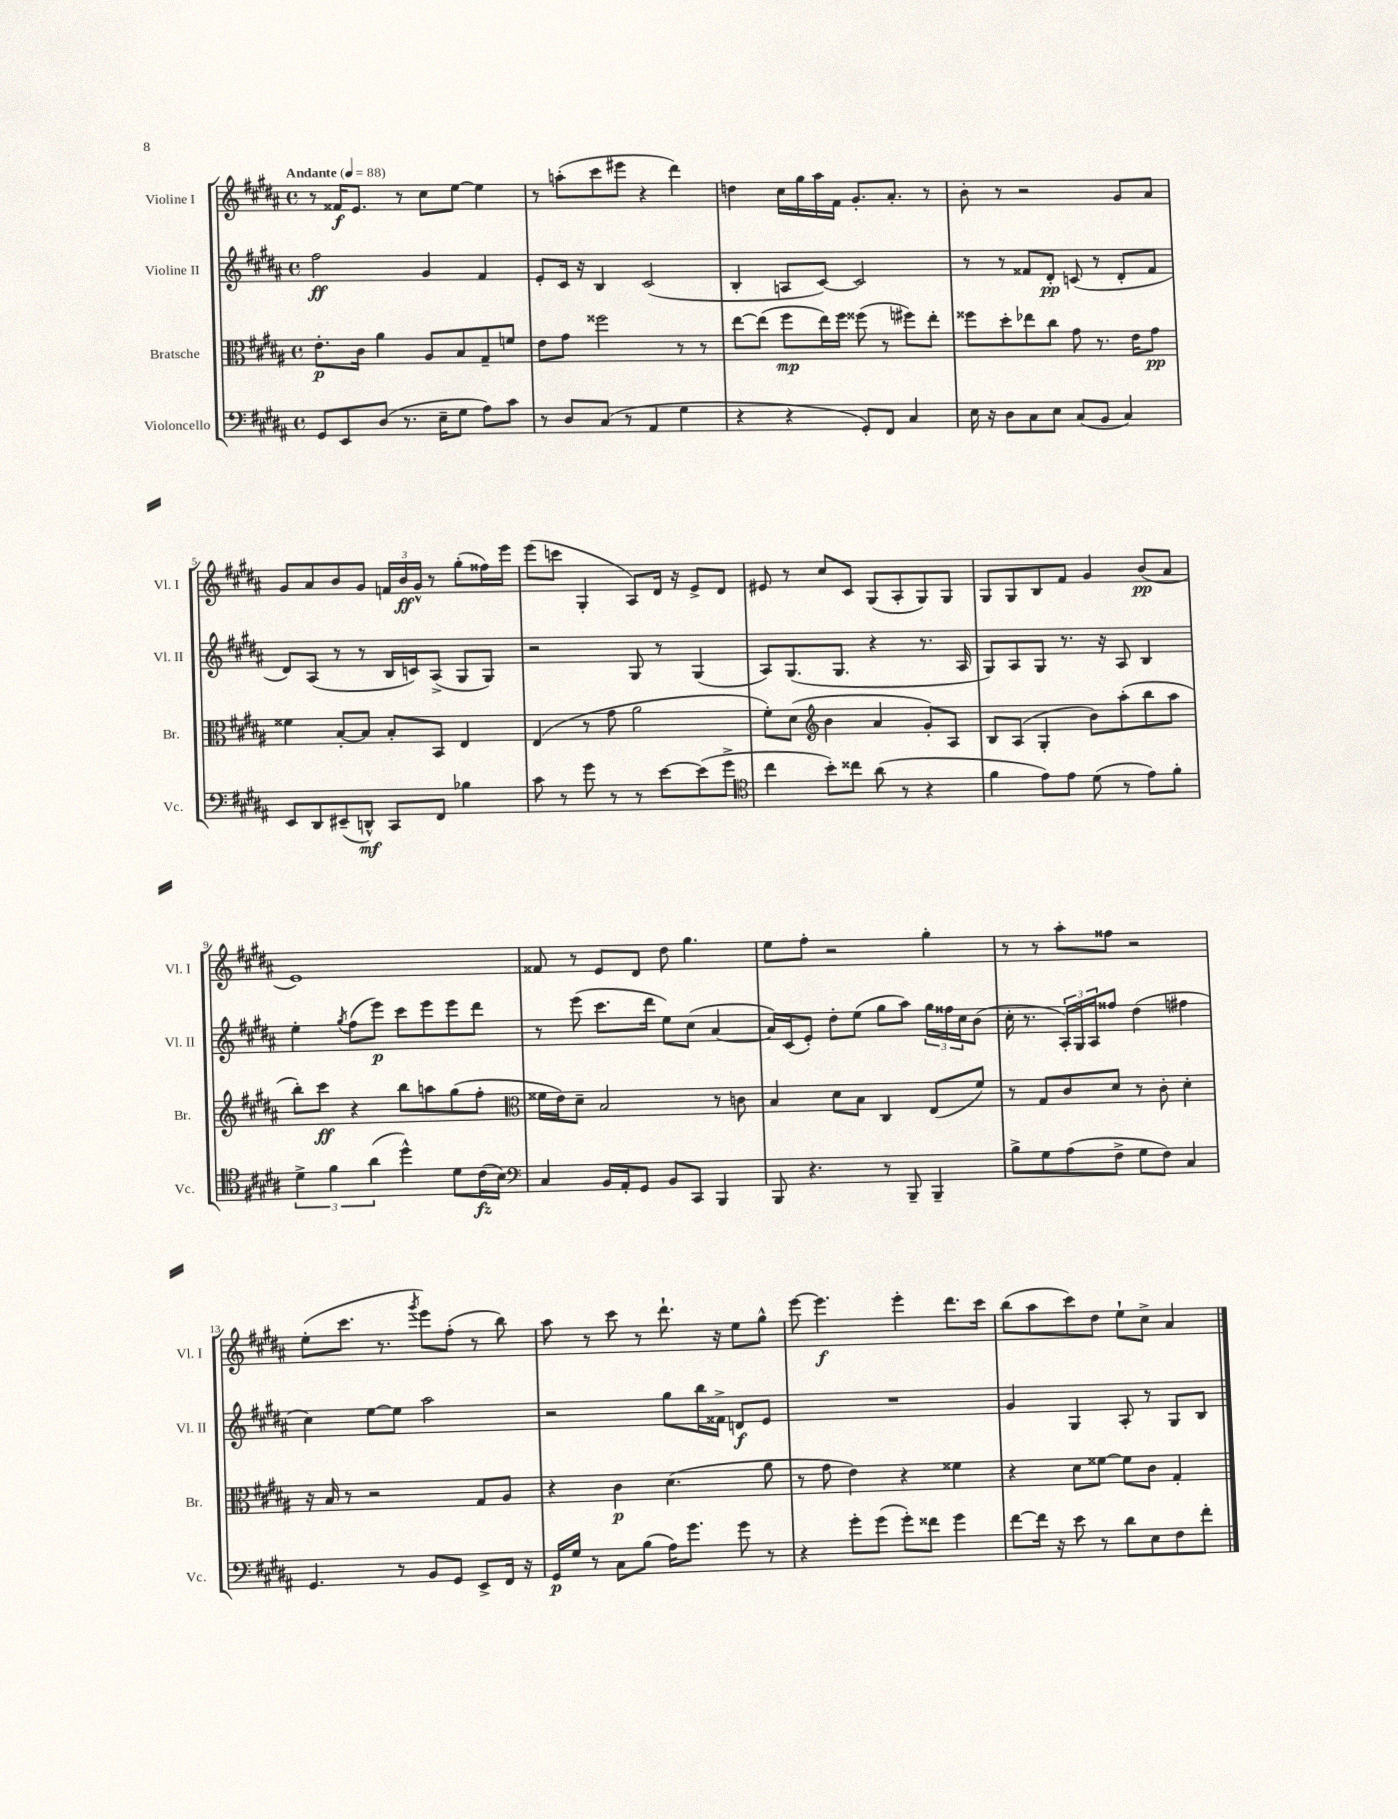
<<
\new StaffGroup <<
\new Staff = "s0" \with { instrumentName = "Violine I" shortInstrumentName = "Vl. I" } {
    \clef treble \key b \major \defaultTimeSignature \time 4/4 \tempo "Andante" 4 = 88
    r8 fisis'16\f e'8. r8 cis''8 e''8~ e''4 |
    r8 a''8-.( cis'''8 eis'''8 r4 dis'''4) |
    d''4 cis''16 gis''16 ais''16 fis'16 gis'8.-. ais'8.-. r8 |
    b'8-. r8 r2 gis'8 ais'8 |
    gis'8 ais'8 b'8 gis'8 \tuplet 3/2 { f'16 b'16\ff gis'16-^ } r8 gis''8-.( fisis''16) e'''16 |
    e'''8( c'''8 gis4-. ais8) dis'16 r16 e'8-> dis'8 |
    eis'8 r8 cis''8 cis'8 gis8( ais8-. gis8) gis8 |
    gis8 gis8 b8 fis'8 gis'4 b'8\pp( ais'8 |
    e'1) |
    fisis'8 r8 e'8 dis'8 dis''8 gis''4. |
    e''8 fis''8-. r2 gis''4-. |
    r8 r8 ais''8-. fisis''8 r2 |
    e''8-.( cis'''8. r8. \acciaccatura { gis'''8 } e'''8) fis''8-.( r8 b''8) |
    ais''8 r8 cis'''8 r8 dis'''8.-! r16 e''8 gis''8-^ |
    e'''8~ e'''4.\f e'''4-. dis'''8. cis'''16 |
    b''8( ais''8 cis'''8) dis''8 e''8-! cis''8-> ais'4 \bar "|." |
}
\new Staff = "s1" \with { instrumentName = "Violine II" shortInstrumentName = "Vl. II" } {
    \clef treble \key b \major \defaultTimeSignature \time 4/4
    fis''2\ff gis'4 fis'4 |
    e'8-. cis'16 r16 b4 cis'2( |
    b4-. a8 cis'8~) cis'2 |
    r8 r8 fisis'8 dis'8-.\pp c'8( r8 dis'8-. fisis'8 |
    dis'8) ais8( r8 r8 b16 c'16) ais8->( gis8 gis8) |
    r2 gis8 r8 gis4( |
    ais8) gis8.( gis8. r4 r8. ais16 |
    gis8) ais8 gis8 r8. r16 ais8 b4 |
    e''4-. \acciaccatura { gis''8 } fis''8( e'''8\p) cis'''8 e'''8 e'''8 dis'''8 |
    r8 e'''8( cis'''8. dis'''16 e''8) cis''8( ais'4~ |
    ais'16) cis'16( e'8-.) dis''8-. e''8( gis''8 ais''8) \tuplet 3/2 { gis''16 fisis''16 cis''16 } b'8( |
    cis''16-. r8. \tuplet 3/2 { ais16-.) gis16 ais16 } fisis''8 dis''4( fis''4 |
    cis''4) e''8~ e''8 ais''2 |
    r2 gis''8 b''16 fisis'16-> d'8\f e'8 |
    R1 |
    gis'4 gis4 ais8-. r8 gis8 b8 \bar "|." |
}
\new Staff = "s2" \with { instrumentName = "Bratsche" shortInstrumentName = "Br." } {
    \clef alto \key b \major \defaultTimeSignature \time 4/4
    e'8.-.\p cis'16 ais'4 ais8 b8 gis8-- f'8 |
    e'8 gis'8 fisis''2 r8 r8 |
    e''8~ e''8( fis''8\mp e''16) fis''16 fisis''8( r8 fis''8) e''8-. |
    fisis''8 dis''8-. ees''8 cis''8 gis'8 r8. e'16 gis'8\pp |
    fisis'4 b8~-. b8 b8-. b,8 e4 |
    e4( r8 gis'8 ais'2 |
    fis'8-.) dis'8( \clef treble b'4 ais'4 gis'8-.) ais8 |
    b8 ais8( gis4-. b'8) ais''8-.( b''8 ais''8 |
    b''8-.) cis'''8\ff r4 b''8 a''8 gis''8( fis''8-. |
    \clef alto fisis'16 e'16) dis'8-- b2 r8 c'8 |
    b4 dis'8 b8 cis4 e8( fis'8) |
    r8 gis8 cis'8 dis'8 r8 cis'8-. dis'4-. |
    r16 b16 r8 r2 gis8 ais8 |
    r4 cis'4\p dis'4.( ais'8 |
    r8 gis'8 e'4) r4 fisis'4 |
    r4 dis'8 fisis'8~ fisis'8 cis'8 gis4-. \bar "|." |
}
\new Staff = "s3" \with { instrumentName = "Violoncello" shortInstrumentName = "Vc." } {
    \clef bass \key b \major \defaultTimeSignature \time 4/4
    gis,8 e,8 dis8( r8. e16-- gis8 ais8) cis'8 |
    r8 dis8 cis8( r8 ais,4 gis4 |
    r4 r4 gis,8-.) fis,8 cis4 |
    e16 r16 dis8 cis8 e8 cis8( b,8 cis4) |
    e,8 dis,8 eis,8--( d,8-^\mf) cis,8 fis,8 bes4 |
    cis'8 r8 gis'8 r8 r8 e'8~ e'8( gis'8-> |
    \clef tenor cis''4 b'8-.) cisis''8 ais'8( r8 r4 |
    fis'4 e'8) e'8 dis'8( r8 e'8) fis'8-. |
    \tuplet 3/2 { dis'4-> fis'4 ais'4( } dis''4-^) dis'8 cis'16\fz( b16) |
    \clef bass cis4 b,16 ais,16-. gis,8 b,8 cis,8 b,,4 |
    b,,8 r4. r8 b,,8-- b,,4-- |
    b8-> gis8 ais8( fis8-> gis8 fis8) cis4 |
    gis,4. r8 b,8 gis,8 e,8-> fis,16 r16 |
    gis,16\p gis16 r8 cis8 b8( ais16) gis'8. gis'8 r8 |
    r4 gis'8-. gis'8( gis'8-.) fisis'8 gis'4 |
    fis'8~ fis'16 r16 e'8 r8 dis'8 e8 fis8 fis'8-. \bar "|." |
}
>>
>>
